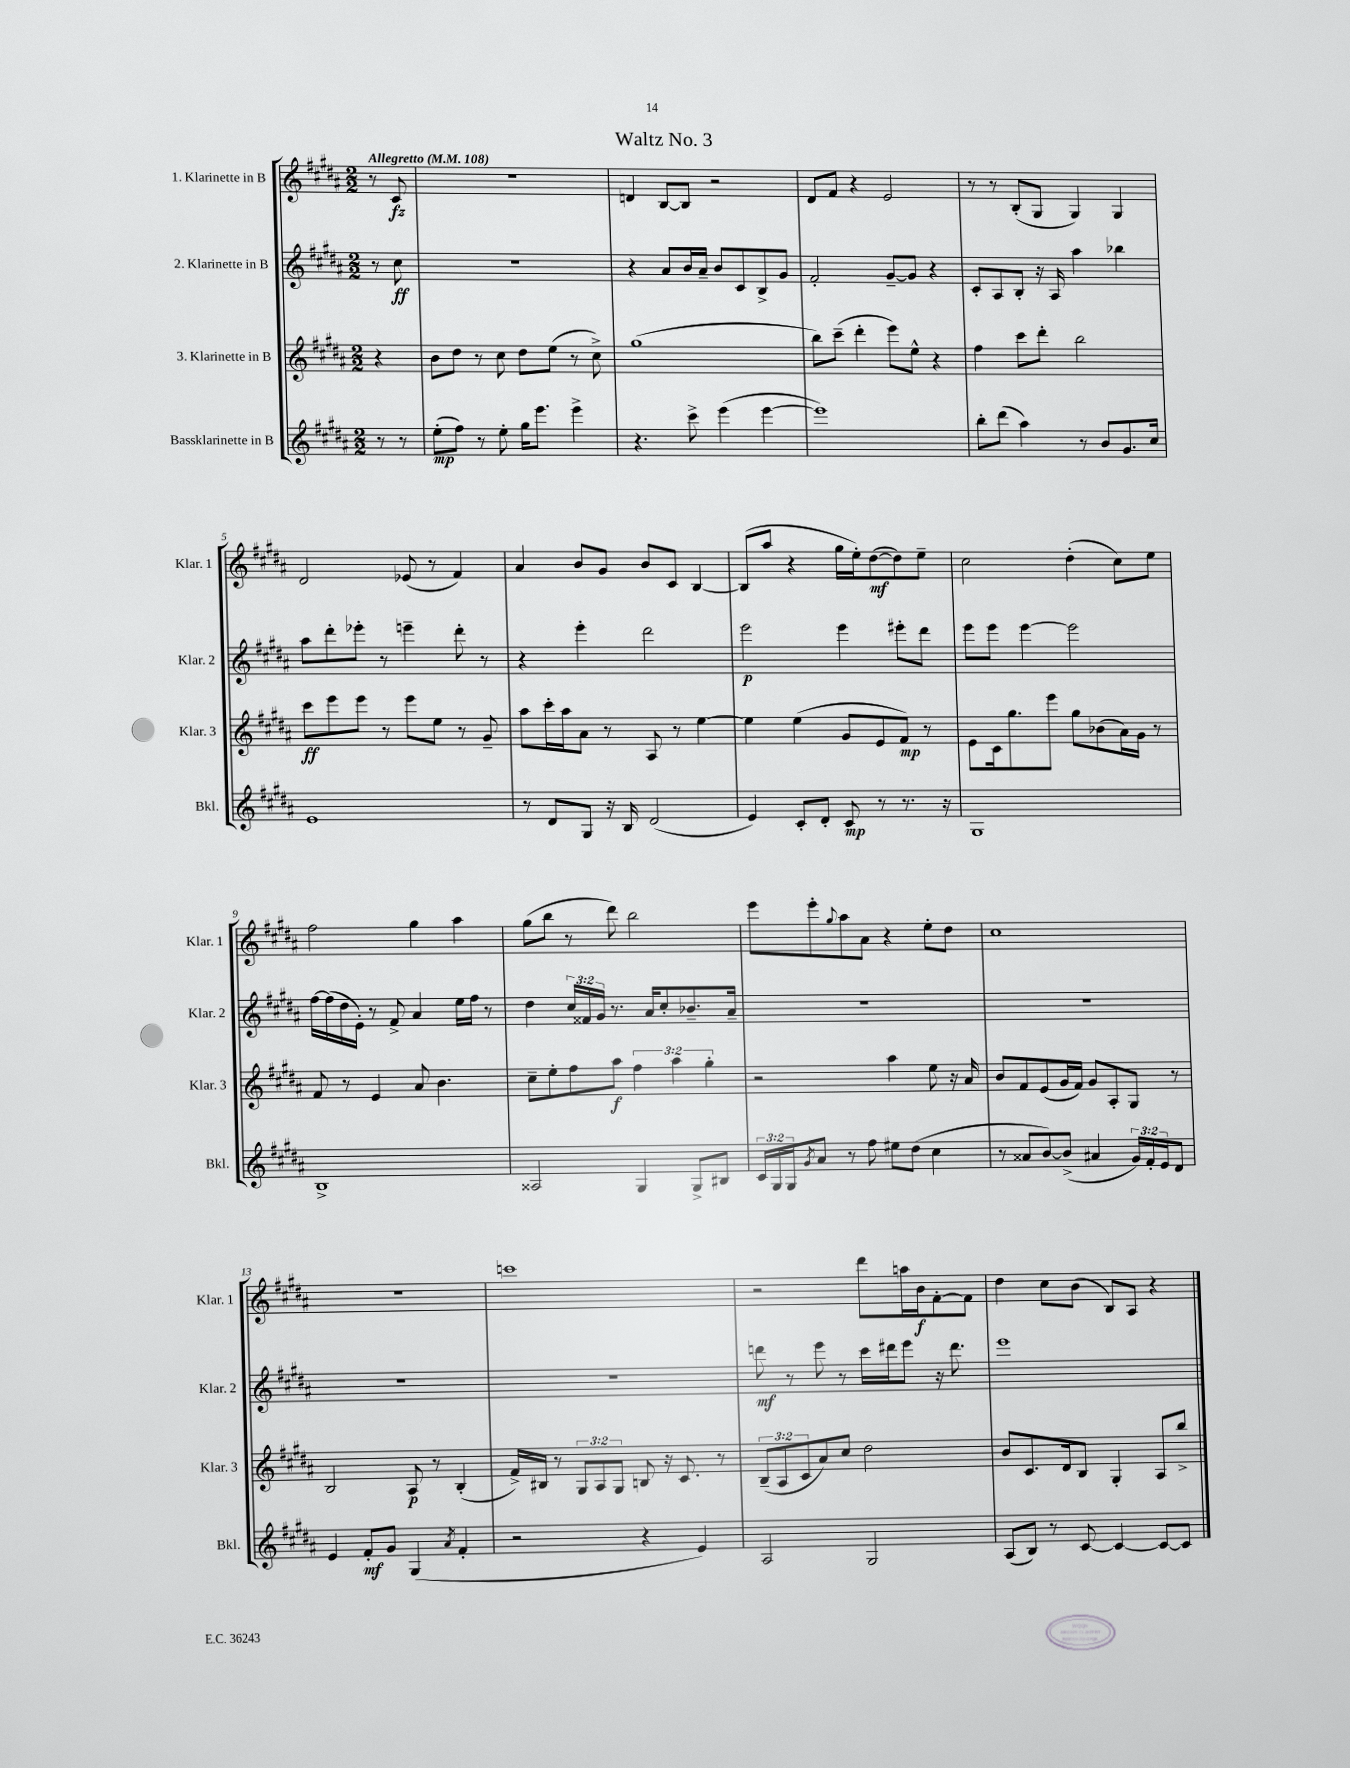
\header { title = "Waltz No. 3" }
<<
\new StaffGroup <<
\new Staff = "s0" \with { instrumentName = "1. Klarinette in B" shortInstrumentName = "Klar. 1" } {
    \clef treble \key b \major \numericTimeSignature \time 2/2 \partial 4 \tempo "Allegretto" 4 = 108
    r8 cis'8\fz |
    R1 |
    d'4 b8~ b8 r2 |
    dis'8 fis'8 r4 e'2 |
    r8 r8 b8-.( gis8 gis4) gis4 |
    dis'2 ees'8( r8 fis'4) |
    ais'4 b'8 gis'8 b'8 cis'8 b4~ |
    b8( ais''8 r4 gis''16 e''16-.) dis''8~\mf( dis''8) e''8-- |
    cis''2 dis''4-.( cis''8) e''8 |
    fis''2 gis''4 ais''4 |
    gis''8( b''8 r8 dis'''8) b''2 |
    e'''8 e'''8-. \appoggiatura { gis''8 } ais''8 ais'8 r4 e''8-. dis''8 |
    cis''1 |
    r1 |
    c'''1 |
    r2 dis'''8 a''16 b'16\f fis'8~-. fis'8 |
    dis''4 cis''8 b'8( b8) ais8 r4 \bar "|." |
}
\new Staff = "s1" \with { instrumentName = "2. Klarinette in B" shortInstrumentName = "Klar. 2" } {
    \clef treble \key b \major \numericTimeSignature \time 2/2 \override Staff.TupletNumber.text = #tuplet-number::calc-fraction-text \partial 4
    r8 cis''8\ff |
    R1 |
    r4 ais'8 b'16 ais'16-- b'8 cis'8 b8-> gis'8 |
    fis'2-. gis'8~-- gis'8 r4 |
    cis'8-. ais8 b8-. r16 ais16 ais''4 bes''4 |
    ais''8 dis'''8-. ees'''8-. r8 e'''4-- dis'''8-. r8 |
    r4 e'''4-. dis'''2 |
    e'''2\p e'''4 eis'''8-. dis'''8 |
    e'''8 e'''8 e'''4~ e'''2 |
    fis''16~ fis''16( dis''16 e'16-.) r8 fis'8-> ais'4 e''16 fis''16 r8 |
    dis''4 \tuplet 3/2 { cis''16 fisis'16 gis'16 } r8. ais'16 cis''8-. bes'8.-- ais'16-- |
    R1 |
    R1 |
    R1 |
    R1 |
    d'''8\mf r8 e'''8 r8 cis'''16 dis'''16 e'''8 r16 dis'''8. |
    e'''1 \bar "|." |
}
\new Staff = "s2" \with { instrumentName = "3. Klarinette in B" shortInstrumentName = "Klar. 3" } {
    \clef treble \key b \major \numericTimeSignature \time 2/2 \override Staff.TupletNumber.text = #tuplet-number::calc-fraction-text \partial 4
    r4 |
    b'8 dis''8 r8 cis''8 dis''8 e''8( r8 cis''8->) |
    gis''1( |
    b''8) cis'''8--( dis'''4-. e'''8) e''8-^ r4 |
    fis''4 cis'''8 dis'''8-. b''2 |
    cis'''8\ff e'''8 e'''8 r8 e'''8 e''8 r8 gis'8-- |
    ais''8 cis'''16-. ais''16 ais'8 r8 ais8 r8 e''4~ |
    e''4 e''4( gis'8 e'8 fis'8\mp) r8 |
    e'8 cis'16 gis''8. e'''8 gis''8 bes'8( ais'16) gis'16 r8 |
    fis'8 r8 e'4 ais'8 b'4. |
    cis''8-- e''8-. fis''8 ais''8\f \tuplet 3/2 { fis''4 ais''4 gis''4-. } |
    r2 ais''4 e''8 r16 ais'16 |
    b'8 fis'8 e'8( gis'16 fis'16) gis'8 ais8-. gis8 r8 |
    b2 ais8\p r8 b4-.( |
    fis'16->) bis16 r8 \tuplet 3/2 { gis8 ais8 gis8 } b8 r16 cis'8. r8 |
    \tuplet 3/2 { b8--( ais8 cis'8 } ais'8) cis''8 dis''2 |
    b'8 cis'8. dis'16 b8 gis4-. ais8 b''8-> \bar "|." |
}
\new Staff = "s3" \with { instrumentName = "Bassklarinette in B" shortInstrumentName = "Bkl." } {
    \clef treble \key b \major \numericTimeSignature \time 2/2 \override Staff.TupletNumber.text = #tuplet-number::calc-fraction-text \partial 4
    r8 r8 |
    e''8-.\mp( fis''8) r8 e''8-. gis''16 e'''8. e'''4-> |
    r4. cis'''8-> e'''4( e'''4~ |
    e'''1) |
    b''8-. dis'''8( ais''4) r8 b'8 gis'8. cis''16 |
    e'1 |
    r8 dis'8 gis8 r16 b16 dis'2( |
    e'4) cis'8-. dis'8-. cis'8\mp r8 r8. r16 |
    gis1 |
    b1-> |
    aisis2 gis4 gis8-> bis8 |
    \tuplet 3/2 { cis'16 gis16 gis16 } \acciaccatura { gis'8 } ais'8 r8 fis''8 eis''8 dis''8( cis''4 |
    r8 aisis'8 b'8~) b'8->( ais'4 \tuplet 3/2 { gis'16) fis'16-. e'16 } dis'8 |
    e'4 fis'8-.\mf gis'8 gis4( \acciaccatura { ais'8 } fis'4-. |
    r2 r4 e'4) |
    ais2 gis2 |
    ais8( b8) r8 cis'8~ cis'4~ cis'8~ cis'8 \bar "|." |
}
>>
>>
